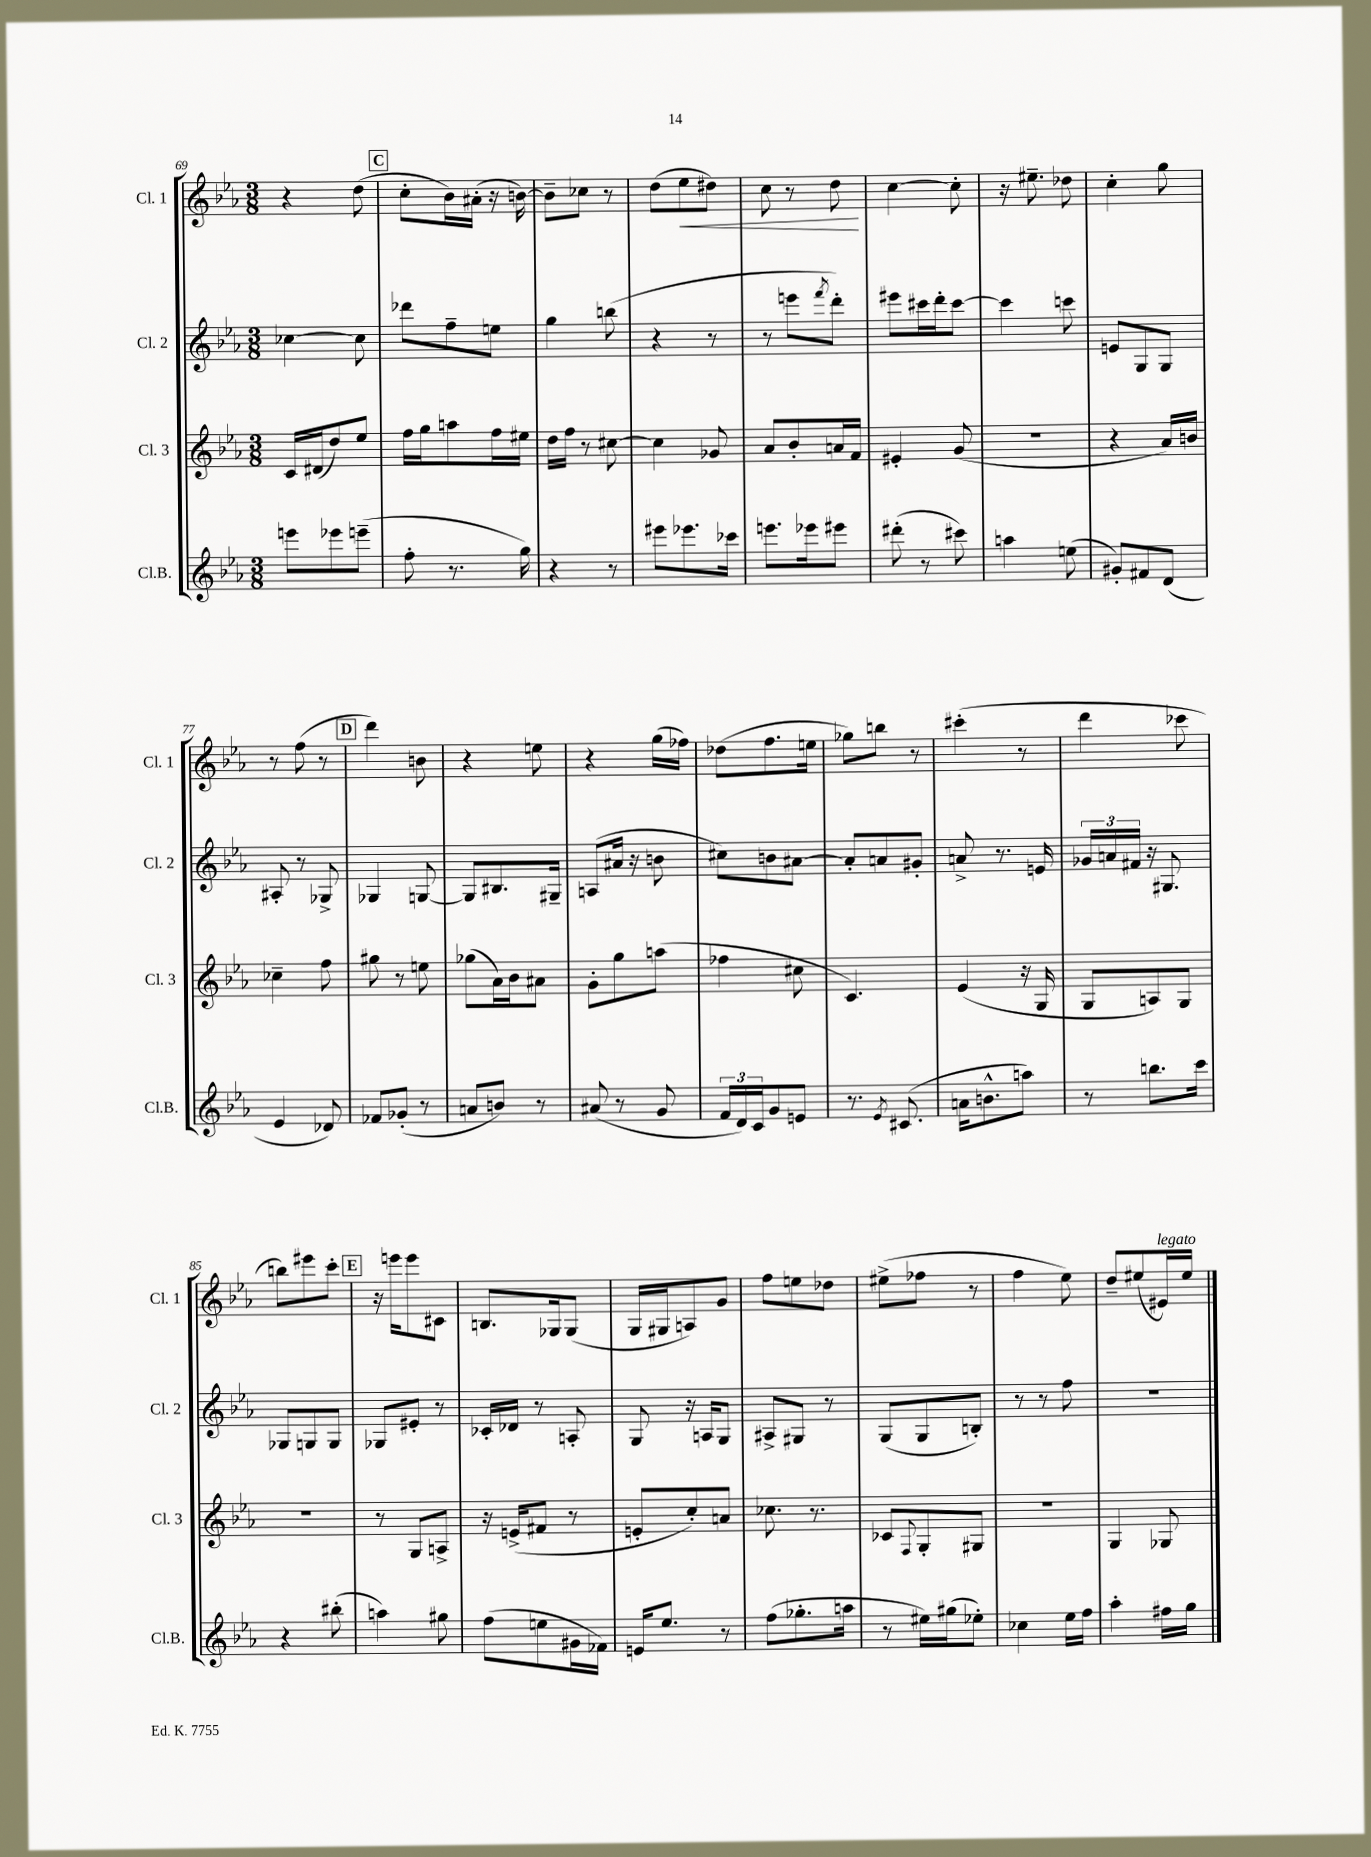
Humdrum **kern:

**kern	**kern	**kern	**kern	**dynam
*part4	*part3	*part2	*part1	*part1
*staff4	*staff3	*staff2	*staff1	*staff1
*I"Cl.B.	*I"Cl. 3	*I"Cl. 2	*I"Cl. 1	*
*I'Cl.B.	*I'Cl. 3	*I'Cl. 2	*I'Cl. 1	*
*clefG2	*clefG2	*clefG2	*clefG2	*
*k[b-e-a-]	*k[b-e-a-]	*k[b-e-a-]	*k[b-e-a-]	*
*M3/8	*M3/8	*M3/8	*M3/8	*
=69	=69	=69	=69	=69
8eeen\L	16c/LL	[4cc-X\	4r	.
.	(16d#X/J	.	.	.
8eee-X\	8dd/)	.	.	.
(8eeen~\J	8ee-/J	8cc-\]	(8dd\	.
!!LO:REH:place=s1:t=C
=70	=70	=70	=70	=70
8ff'\	16ff\LL	8ddd-X\L	8cc'\L	.
.	16gg\J	.	.	.
8.r	8aan\	8ff~\	16b-\L)	.
.	.	.	(16a#X'\JJ	.
.	16ff\L	8een\J	16r	.
16gg\)	16ee#X\JJ	.	[16bn\)	.
=71	=71	=71	=71	=71
4r	16dd\LL	4gg\	8b~\L]	.
.	16ff\JJ	.	.	.
.	8r	.	8cc-X\J	.
8r	[8cc#X\	(8bbn\	8r	.
=72	=72	=72	=72	=72
8eee#X\L	4cc#\]	4r	(8dd\L	.
!	!	!	!	!LO:HP:b
8.eee-X\	.	.	8ee-\	<
.	8g-X/	8r	8dd#X\J)	.
16ccc-X\Jk	.	.	.	.
=73	=73	=73	=73	=73
8.eeen\L	8a-/L	8r	8cc\	.
.	8b-'/	8eeen\L	8r	.
16eee-X\k	.	.	.	.
.	.	8qfff/	.	.
8eee#X\J	16an/L	8ddd'\J)	8dd\	.
.	16f/JJ	.	.	.
.	.	.	.	[
=74	=74	=74	=74	=74
(8ddd#X'\	4e#X'/	8eee#X\L	[4cc\	.
8r	.	16ccc#X\L	.	.
.	.	16ddd'\J	.	.
8ccc#X\)	(8g/	[8ccc#\J	8cc'\]	.
=75	=75	=75	=75	=75
4aan\	4.r	4ccc#\]	16r	.
.	.	.	8.ee#X~\	.
(8een\	.	8cccn\	8dd-X\	.
=76	=76	=76	=76	=76
8g#X'/L)	4r	8en/L	4cc'\	.
8f#X/	.	8G/	.	.
(8d/J	16a-/LL)	8G/J	8gg\	.
.	16bn/JJ	.	.	.
!!LO:LB:g=z
=77	=77	=77	=77	=77
4e-/	4cc-X~\	8A#X'/	8r	.
.	.	8r	(8ff\	.
8d-X/)	8ff\	8G-X^/	8r	.
!!LO:REH:place=s1:t=D
=78	=78	=78	=78	=78
8f-X/L	8gg#X\	4G-X/	4ddd\)	.
(8g-X'/J	8r	.	.	.
8r	8een\	[8Gn/	8bn\	.
=79	=79	=79	=79	=79
8an/L	(8gg-X\L	8G/L]	4r	.
8bn/J)	16a-\L)	8.B#X/	.	.
.	16b-\J	.	.	.
8r	8a#X\J	.	8een\	.
.	.	16G#X~/Jk	.	.
=80	=80	=80	=80	=80
(8a#X/	8g'\L	(8An/L	4r	.
8r	8gg\	16a#X/Jk	.	.
.	.	16r	.	.
8g/	(8aan\J	8bn\	(16gg\LL	.
.	.	.	16ff-X\JJ)	.
=81	=81	=81	=81	=81
24f/LL	4ff-X\	8cc#X\L)	(8dd-X\L	.
24d/)	.	.	.	.
24c/J	.	.	.	.
8g/	.	8bn\	8.ff\	.
8en/J	8cc#X\	[8a#X\J	.	.
.	.	.	16een\Jk	.
=82	=82	=82	=82	=82
8.r	4.c/)	8a#'/L]	8gg-X\L)	.
.	.	8an/	8bbn\J	.
8qe-/	.	.	.	.
(8.c#X/	.	.	.	.
.	.	8g#X'/J	8r	.
=83	=83	=83	=83	=83
16an\KL	(4e-/	8an^/	(4ccc#X'\	.
8.bn^^\	.	.	.	.
.	.	8.r	.	.
8aan\J)	16r	.	8r	.
.	16G/	16en/	.	.
=84	=84	=84	=84	=84
8r	8G/L	24g-X/LL	4ddd\	.
.	.	24an/	.	.
.	.	24f#X/JJ	.	.
8.bbn\L	8An/)	16r	.	.
.	.	8.G#X/	.	.
.	8G/J	.	8ccc-X\	.
16ccc\Jk	.	.	.	.
!!LO:LB:g=z
=85	=85	=85	=85	=85
4r	4.r	8G-X/L	8bbn\L)	.
.	.	8Gn/	8eee#X\	.
(8bb#X'\	.	8G/J	8ccc'\J	.
!!LO:REH:place=s1:t=E
=86	=86	=86	=86	=86
4aan\)	8r	8G-X/L	16r	.
.	.	.	16eeen\KL	.
.	8G/L	8e#X'/J	8eee\	.
8gg#X\	8An^/J	8r	8c#X\J	.
=87	=87	=87	=87	=87
(8ff\L	16r	16c-X'/LL	8.Bn/L	.
.	(16en^/KL	16d-X/JJ	.	.
8een\	8f#X/J	8r	.	.
.	.	.	16G-X/k	.
16g#X\L	8r	8An'/	(8G-/J	.
16f-X\JJ)	.	.	.	.
=88	=88	=88	=88	=88
16en/KL	8en'/L	8G/	16G/LL	.
8.ee-/J	.	.	16G#X/J	.
.	8cc'/)	16r	8An/)	.
.	.	16An/KL	.	.
8r	8an/J	8G/J	8g/J	.
=89	=89	=89	=89	=89
(8ff\L	8.cc-X\	8A#X^/L	8ff\L	.
8.gg-X'\	.	8G#X/J	8een\	.
.	8.r	.	.	.
.	.	8r	8dd-X\J	.
16aan\Jk	.	.	.	.
=90	=90	=90	=90	=90
8r	8c-X/L	(8G/L	(8ee#X^\L	.
.	8qqF/	.	.	.
16ee#X\LL)	8G'/	8G/	8ff-X\J	.
(16gg#X\J	.	.	.	.
8ee-X'\J)	8G#X/J	8Bn'/J)	8r	.
=91	=91	=91	=91	=91
4cc-X\	4.r	8r	4ff\	.
.	.	8r	.	.
16ee-\LL	.	8ff\	8ee-\)	.
16ff\JJ	.	.	.	.
=92	=92	=92	=92	=92
4aa-'\	4G/	4.r	8dd~/L	.
.	.	.	(8ee#X/	.
!	!	!	!LO:TX:a:i:t=legato	!
16ff#X\LL	8G-X/	.	16e#X/L)	.
16gg\JJ	.	.	16ee#/JJ	.
==	==	==	==	==
*-	*-	*-	*-	*-
